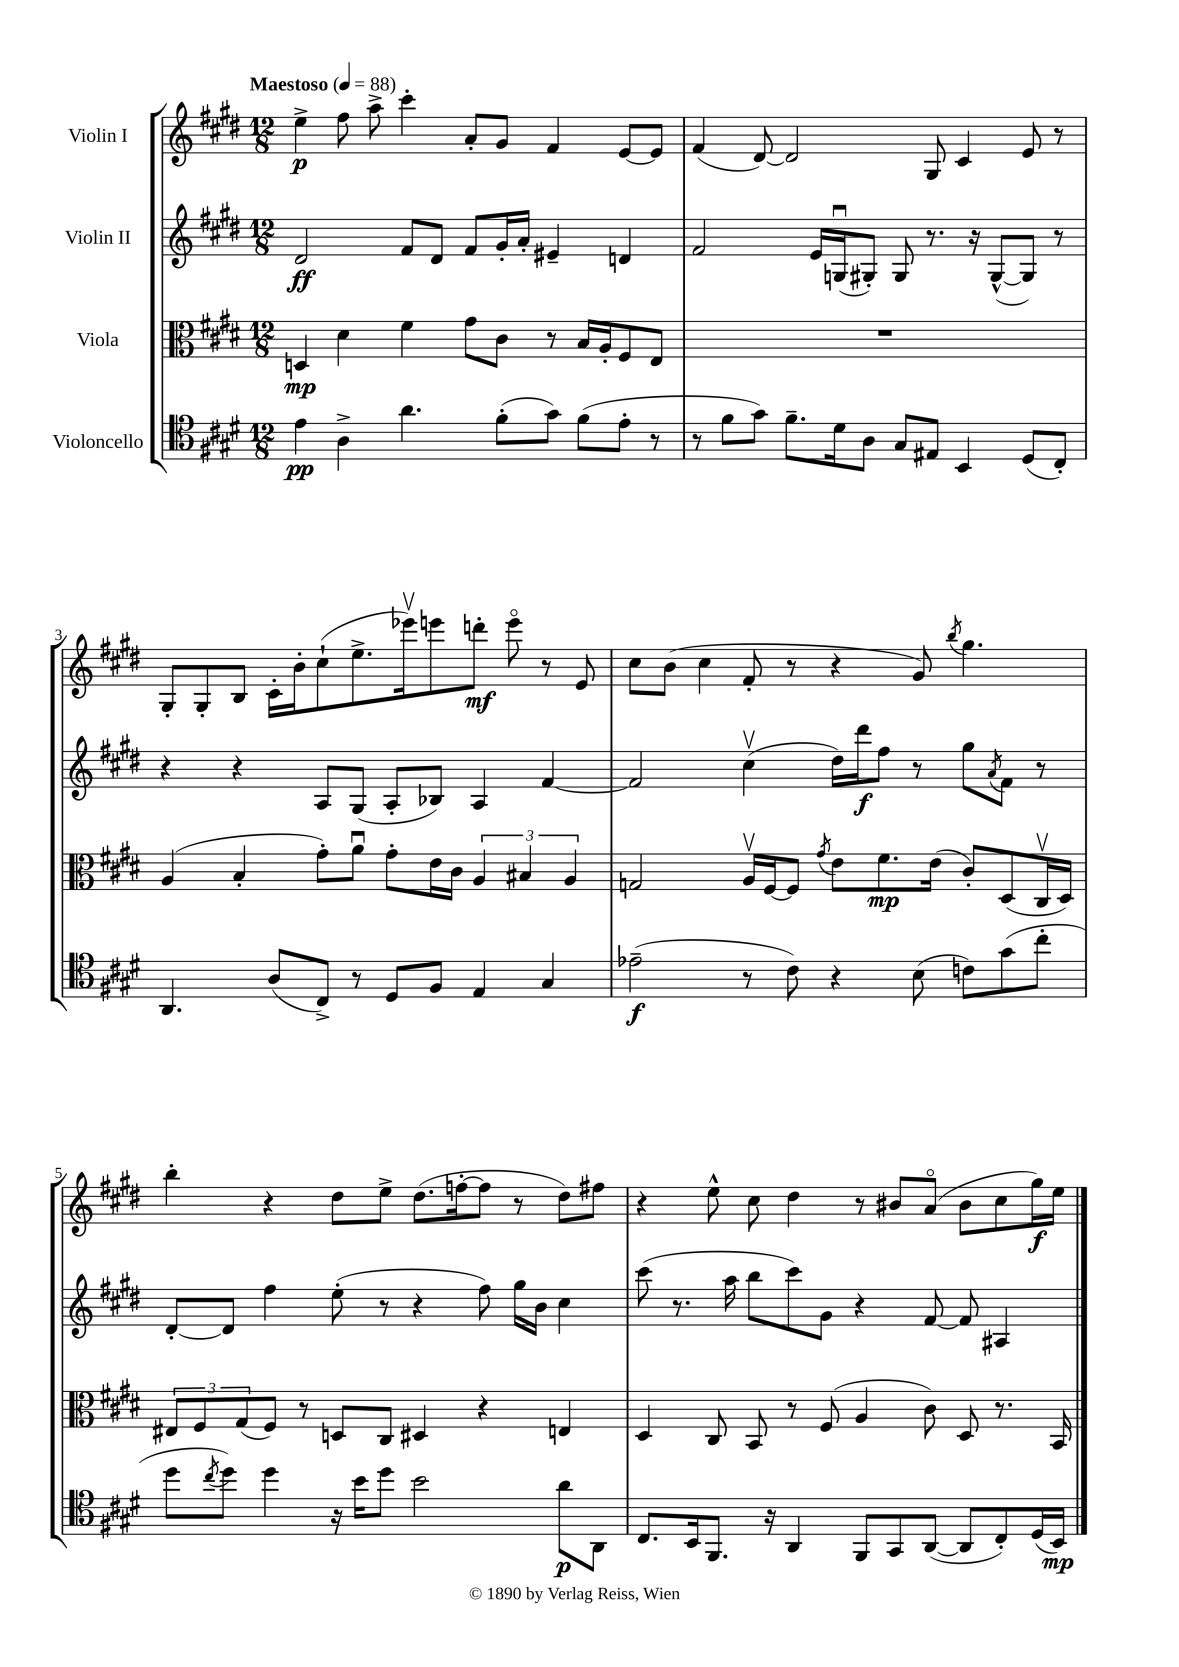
<<
\new StaffGroup <<
\new Staff = "s0" \with { instrumentName = "Violin I" } {
    \clef treble \key e \major \numericTimeSignature \time 12/8 \tempo "Maestoso" 4 = 88
    e''4->\p fis''8 a''8-> cis'''4-. a'8-. gis'8 fis'4 e'8~ e'8 |
    fis'4( dis'8~) dis'2 gis8 cis'4 e'8 r8 |
    gis8-. gis8-. b8 cis'16-. b'16-. cis''8-!( e''8.-> ees'''16\upbow) e'''8 d'''8-.\mf e'''8\flageolet r8 e'8 |
    cis''8 b'8( cis''4 fis'8-. r8 r4 gis'8) \acciaccatura { b''8 } gis''4. |
    b''4-. r4 dis''8 e''8-> dis''8.( f''16~-. f''8 r8 dis''8) fis''8 |
    r4 e''8-^ cis''8 dis''4 r8 bis'8 a'8\flageolet( bis'8 cis''8 gis''16\f) e''16 \bar "|." |
}
\new Staff = "s1" \with { instrumentName = "Violin II" } {
    \clef treble \key e \major \numericTimeSignature \time 12/8
    dis'2\ff fis'8 dis'8 fis'8 gis'16-. a'16-. eis'4-- d'4 |
    fis'2 e'16 g16\downbow( gis8-.) gis8 r8. r16 gis8~-^( gis8) r8 |
    r4 r4 a8 gis8( a8-. bes8) a4 fis'4~ |
    fis'2 cis''4\upbow( dis''16) dis'''16\f fis''8 r8 gis''8 \acciaccatura { a'8 } fis'8 r8 |
    dis'8~-. dis'8 fis''4 e''8-.( r8 r4 fis''8) gis''16 b'16 cis''4 |
    cis'''8( r8. a''16 b''8 cis'''8) gis'8 r4 fis'8~ fis'8 ais4 \bar "|." |
}
\new Staff = "s2" \with { instrumentName = "Viola" } {
    \clef alto \key e \major \numericTimeSignature \time 12/8
    d4\mp dis'4 fis'4 gis'8 cis'8 r8 b16 a16-. fis8 e8 |
    R1. |
    a4( b4-. gis'8-.) a'8\downbow gis'8-. e'16 cis'16 \tuplet 3/2 { a4 bis4 a4 } |
    g2 a16\upbow fis16~ fis8 \acciaccatura { gis'8 } e'8 fis'8.\mp e'16( cis'8-.) dis8( cis16\upbow dis16) |
    \tuplet 3/2 { eis8 fis8 gis8( } fis8) r8 d8 cis8 dis4 r4 e4 |
    dis4 cis8 b,8 r8 fis8( a4 cis'8) dis8 r8. b,16 \bar "|." |
}
\new Staff = "s3" \with { instrumentName = "Violoncello" } {
    \clef tenor \key e \major \numericTimeSignature \time 12/8
    e'4\pp a4-> a'4. fis'8-.( gis'8) fis'8( e'8-. r8 |
    r8 fis'8 gis'8) fis'8.-- dis'16 a8 gis8 eis8 b,4 dis8( cis8-.) |
    a,4. a8( cis8->) r8 dis8 fis8 e4 gis4 |
    ees'2--\f( r8 cis'8) r4 b8( c'8) gis'8( cis''8-. |
    dis''8 \acciaccatura { cis''8 } dis''8) dis''4 r16 b'16 dis''8 b'2 a'8\p a,8 |
    cis8. b,16 fis,8. r16 a,4 fis,8 gis,8 a,8~( a,8 cis8-.) dis16( b,16\mp) \bar "|." |
}
>>
>>
